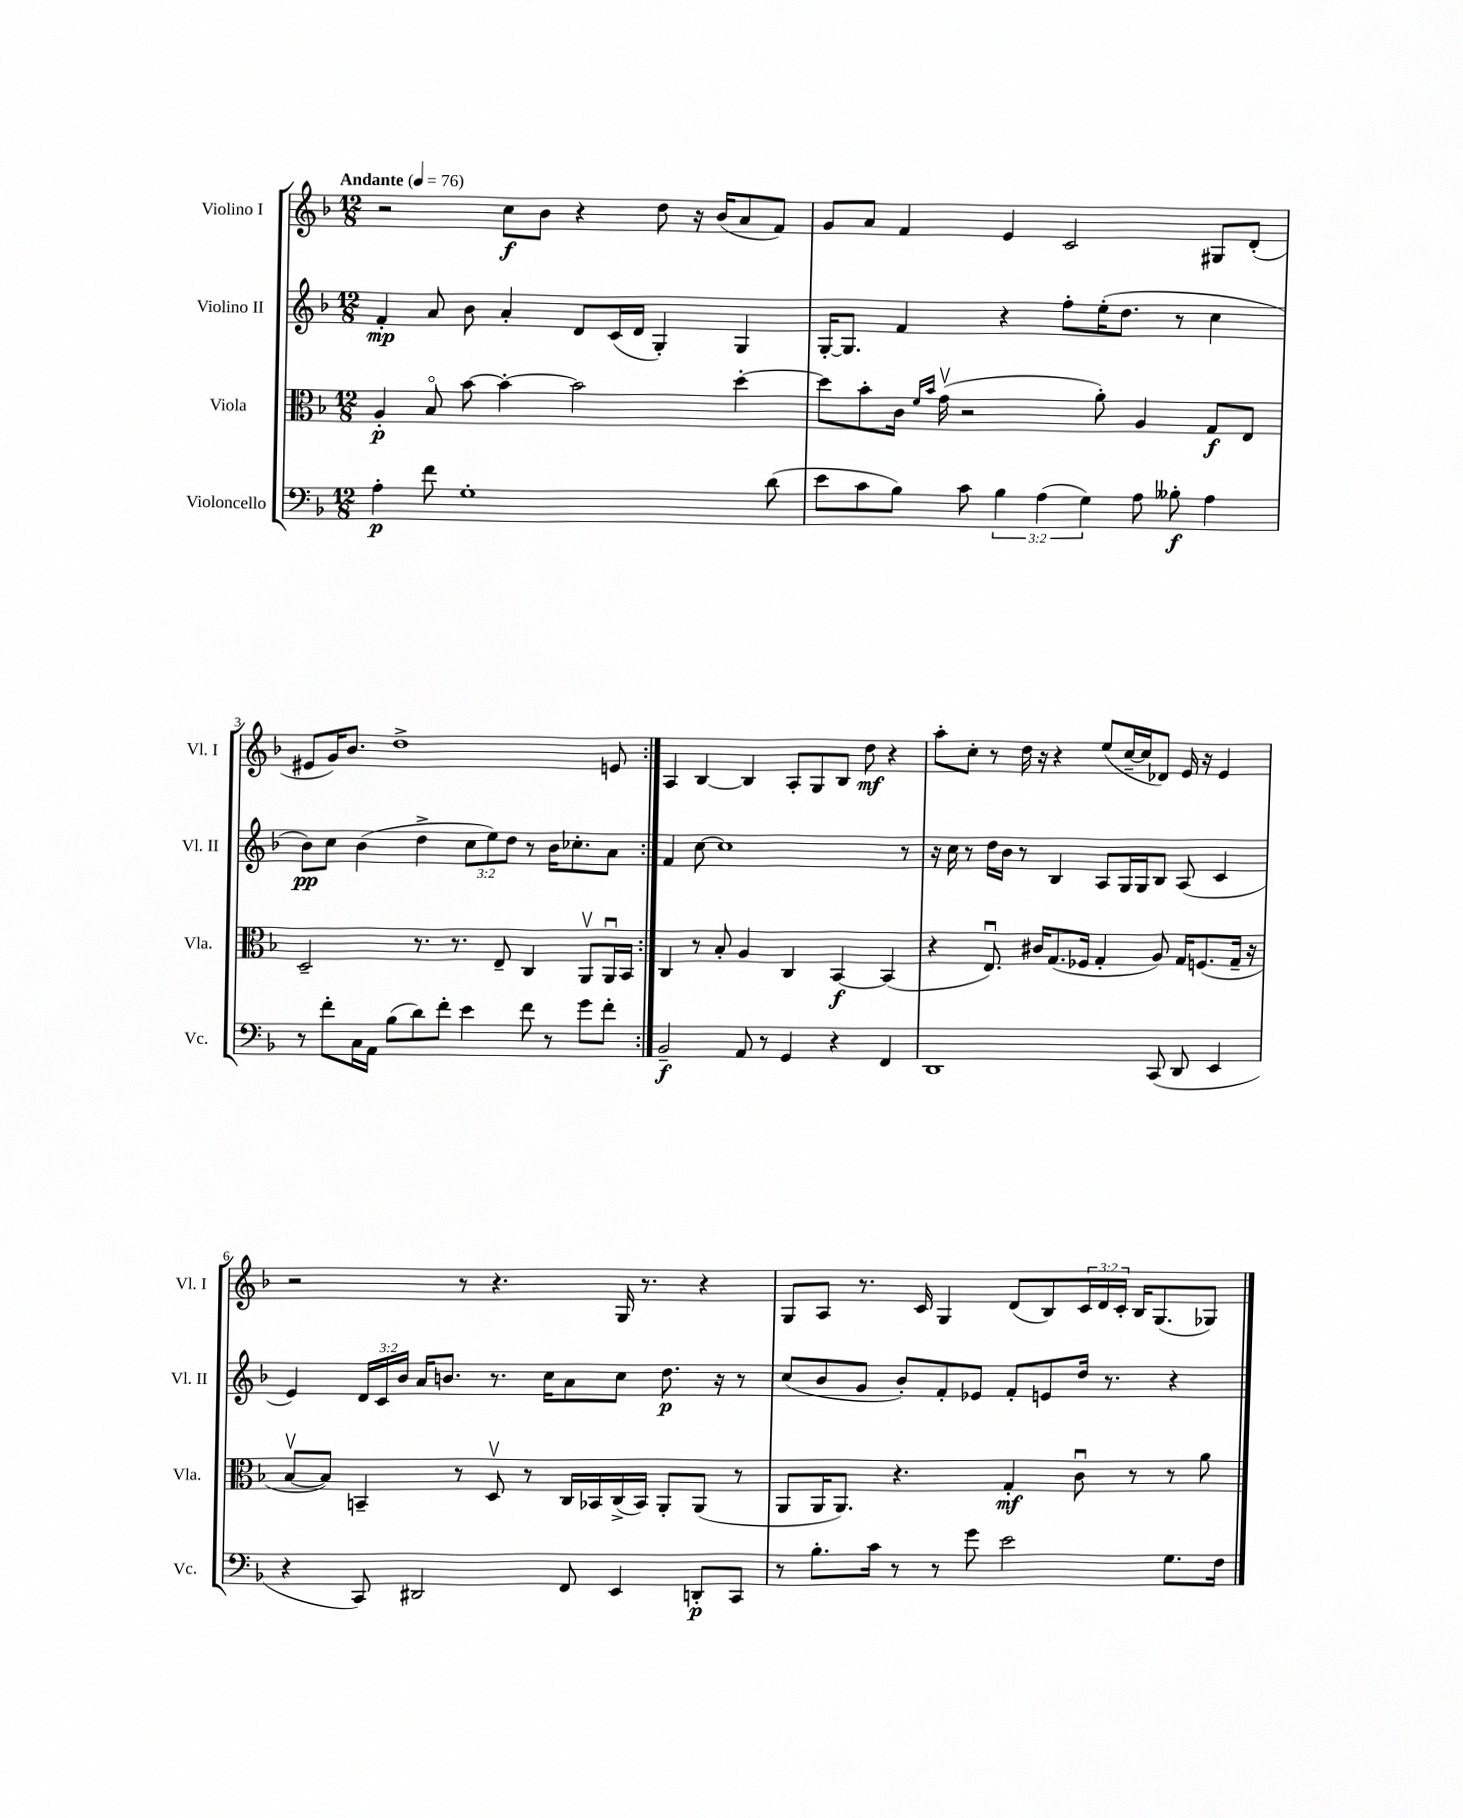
<<
\new StaffGroup <<
\new Staff = "s0" \with { instrumentName = "Violino I" shortInstrumentName = "Vl. I" } {
    \clef treble \key f \major \numericTimeSignature \time 12/8 \override Staff.TupletNumber.text = #tuplet-number::calc-fraction-text \tempo "Andante" 4 = 76
    \repeat volta 2 { r2 c''8\f bes'8 r4 d''8 r16 bes'16( a'8 f'8) |
    g'8 a'8 f'4 e'4 c'2 gis8 d'8-.( |
    eis'8 g'16) bes'8. d''1-> e'8 | }
    a4 bes4~ bes4 a8-. g8 bes8 d''8\mf r4 |
    a''8-. c''8-. r8 d''16 r16 r4 e''8( c''16~-- c''16 des'8) e'16 r16 e'4 |
    r2 r8 r4. g16 r8. r4 |
    g8 a8 r8. c'16 g4 d'8( bes8) \tuplet 3/2 { c'16 d'16 c'16-. } bes16 g8.( ges8) \bar "|." |
}
\new Staff = "s1" \with { instrumentName = "Violino II" shortInstrumentName = "Vl. II" } {
    \clef treble \key f \major \numericTimeSignature \time 12/8 \override Staff.TupletNumber.text = #tuplet-number::calc-fraction-text
    \repeat volta 2 { f'4-.\mp a'8 bes'8 a'4-. d'8 c'16( d'16 g4-.) g4 |
    g16~-. g8. f'4 r4 f''8-. e''16-.( d''8. r8 c''4 |
    bes'8\pp) c''8 bes'4( d''4-> \tuplet 3/2 { c''8 e''8) d''8 } r8 bes'16 ces''8.-. a'8 | }
    f'4 c''8~ c''1 r8 |
    r16 c''16 r8 d''16 bes'16 r8 bes4 a8 g16 g16 bes8 a8( c'4 |
    e'4) \tuplet 3/2 { d'16 c'16 bes'16 } a'16 b'8. r8. c''16 a'8 c''8 d''8.\p r16 r8 |
    c''8( bes'8 g'8 bes'8-.) f'8-. ees'8 f'8-. e'8 d''16 r8. r4 \bar "|." |
}
\new Staff = "s2" \with { instrumentName = "Viola" shortInstrumentName = "Vla." } {
    \clef alto \key f \major \numericTimeSignature \time 12/8
    \repeat volta 2 { a4-.\p bes8\flageolet bes'8~ bes'4~-. bes'2 d''4~-. |
    d''8 bes'8-. c'16 \grace { f'16 bes'16 } g'16\upbow( r2 a'8-.) a4 g8\f e8 |
    d2-- r8. r8. e8-- c4 a,8\upbow a,16\downbow bes,16 | }
    c4 r8 bes8-. a4 c4 bes,4~\f bes,4( |
    r4 e8.\downbow) cis'16 g8.( fes16 g4-. a8) g16 f8.( g16-- r16 |
    bes8~\upbow bes8) b,4-- r8 d8\upbow r8 c16 bes,16 c16->( bes,16) a,8-. a,8( r8 |
    a,8 a,16 a,8.) r4. g4-.\mf c'8\downbow r8 r8 a'8 \bar "|." |
}
\new Staff = "s3" \with { instrumentName = "Violoncello" shortInstrumentName = "Vc." } {
    \clef bass \key f \major \numericTimeSignature \time 12/8 \override Staff.TupletNumber.text = #tuplet-number::calc-fraction-text
    \repeat volta 2 { a4-.\p f'8 g1-. d'8( |
    e'8 c'8 bes8) c'8 \tuplet 3/2 { bes4 a4( g4) } a8 beses8-.\f a4 |
    r8 f'8-. c16 a,16 bes8( d'8) f'8-. e'4 f'8 r8 g'8 f'8-. | }
    bes,2--\f a,8 r8 g,4 r4 f,4 |
    d,1 c,8( d,8 e,4 |
    r4 c,8) dis,2 f,8 e,4 d,8-.\p c,8 |
    r8 bes8.-. c'16 r8 r8 g'8 e'2 g8. f16 \bar "|." |
}
>>
>>
